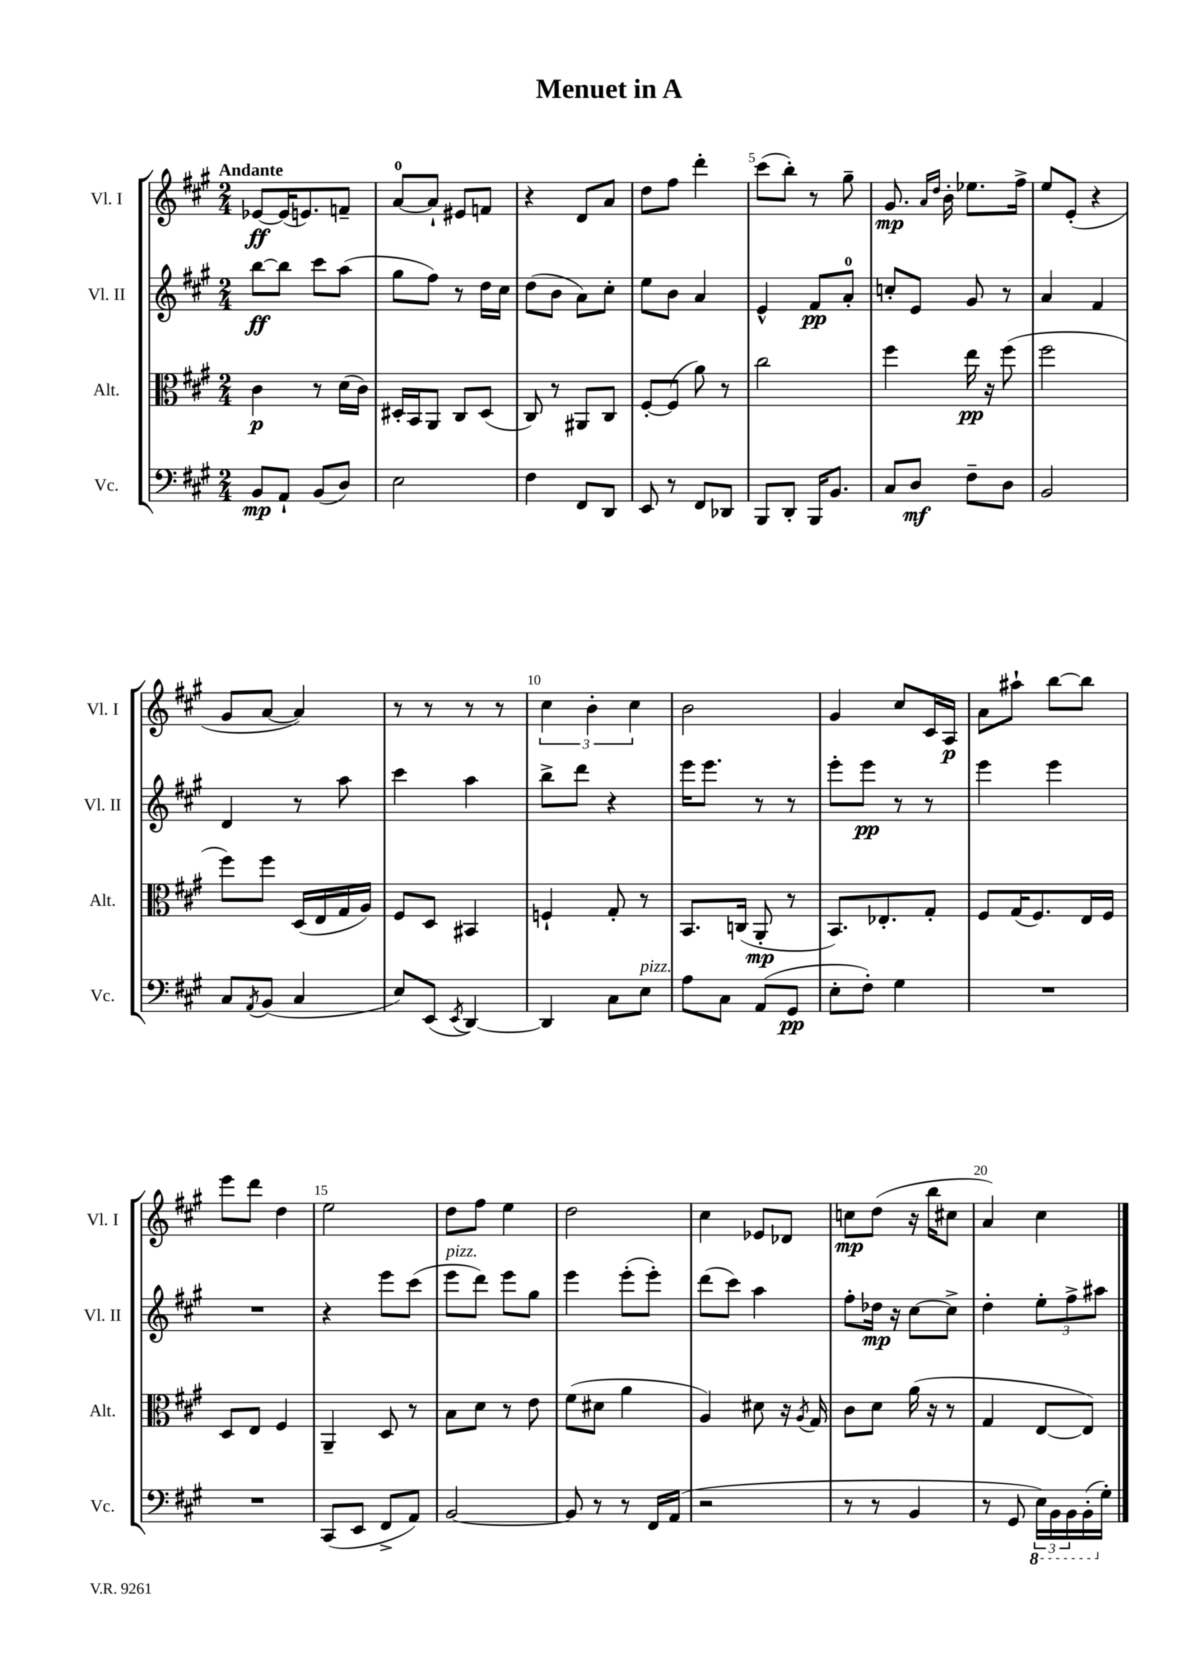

**kern	**dynam	**kern	**dynam	**kern	**dynam	**kern	**dynam
*part4	*part4	*part3	*part3	*part2	*part2	*part1	*part1
*staff4	*staff4	*staff3	*staff3	*staff2	*staff2	*staff1	*staff1
*I"Vc.	*	*I"Alt.	*	*I"Vl. II	*	*I"Vl. I	*
*I'Vc.	*	*I'Alt.	*	*I'Vl. II	*	*I'Vl. I	*
*clefF4	*	*clefC3	*	*clefG2	*	*clefG2	*
*k[f#c#g#]	*	*k[f#c#g#]	*	*k[f#c#g#]	*	*k[f#c#g#]	*
*M2/4	*	*M2/4	*	*M2/4	*	*M2/4	*
=1	=1	=1	=1	=1	=1	=1	=1
!	!	!	!	!	!	!LO:TX:a:B:t=Andante	!
8BB/L	mp	4c#\	p	[8bb\L	ff	[8e-X/L	ff
8AA`/J	.	.	.	8bb\J]	.	(16e-/K]	.
.	.	.	.	.	.	8.en/)	.
(8BB/L	.	8r	.	8ccc#\L	.	.	.
8D/J)	.	(16d\LL	.	(8aa\J	.	8fn~/J	.
.	.	16c#\JJ)	.	.	.	.	.
=2	=2	=2	=2	=2	=2	=2	=2
2E\	.	16D#X'/LL	.	8gg#\L	.	[8a/L	.
.	.	16BB/J	.	.	.	.	.
.	.	8AA/J	.	8ff#\J)	.	8a`/J]	.
.	.	8C#/L	.	8r	.	8e#X/L	.
.	.	(8D#/J	.	16dd\LL	.	8fn/J	.
.	.	.	.	16cc#\JJ	.	.	.
=3	=3	=3	=3	=3	=3	=3	=3
4F#\	.	8C#/)	.	(8dd\L	.	4r	.
.	.	8r	.	8b\J	.	.	.
8FF#/L	.	8AA#X/L	.	8a\L)	.	8d/L	.
8DD/J	.	8C#/J	.	8cc#'\J	.	8a/J	.
=4	=4	=4	=4	=4	=4	=4	=4
8EE/	.	[8F#'/L	.	8ee\L	.	8dd\L	.
8r	.	(8F#/J]	.	8b\J	.	8ff#\J	.
8FF#/L	.	8a\)	.	4a/	.	4ddd'\	.
8DD-X/J	.	8r	.	.	.	.	.
=5	=5	=5	=5	=5	=5	=5	=5
8BBB/L	.	2cc#\	.	4e^^/	.	(8ccc#\L	.
8DD'/J	.	.	.	.	.	8bb'\J)	.
16BBB/KL	.	.	.	8f#/L	pp	8r	.
8.BB/J	.	.	.	.	.	.	.
.	.	.	.	8a'/J	.	8gg#~\	.
=6	=6	=6	=6	=6	=6	=6	=6
8C#/L	.	4ff#\	.	8ccn'/L	.	8.g#/	mp
8D/J	mf	.	.	8e/J	.	.	.
.	.	.	.	.	.	16qqa/LL	.
.	.	.	.	.	.	16qqdd/JJ	.
.	.	.	.	.	.	16b'\	.
8F#~\L	.	16ee\	pp	8g#/	.	8.ee-X\L	.
.	.	16r	.	.	.	.	.
8D\J	.	(8ff#\	.	8r	.	.	.
.	.	.	.	.	.	16ff#^\Jk	.
=7	=7	=7	=7	=7	=7	=7	=7
2BB/	.	2ff#\	.	4a/	.	8ee/L	.
.	.	.	.	.	.	(8e'/J	.
.	.	.	.	4f#/	.	4r	.
!!LO:LB:g=z
=8	=8	=8	=8	=8	=8	=8	=8
8C#/L	.	8ff#\L)	.	4d/	.	8g#/L	.
8qAA/	.	.	.	.	.	.	.
(8BB/J	.	8ff#\J	.	.	.	[8a/J	.
4C#/	.	(16D/LL	.	8r	.	4a/])	.
.	.	16E/	.	.	.	.	.
.	.	16G#/	.	8aa\	.	.	.
.	.	16A/JJ)	.	.	.	.	.
=9	=9	=9	=9	=9	=9	=9	=9
8E/L)	.	8F#/L	.	4ccc#\	.	8r	.
(8EE/J	.	8D/J	.	.	.	8r	.
8qEE/	.	.	.	.	.	.	.
[4DD/)	.	4BB#X/	.	4aa\	.	8r	.
.	.	.	.	.	.	8r	.
=10	=10	=10	=10	=10	=10	=10	=10
4DD/]	.	4Fn`/	.	8bb^\L	.	6cc#\	.
.	.	.	.	8ddd\J	.	.	.
.	.	.	.	.	.	6b'\	.
8C#\L	.	8G#'/	.	4r	.	.	.
.	.	.	.	.	.	6cc#\	.
!LO:TX:a:i:t=pizz.	!	!	!	!	!	!	!
8E\J	.	8r	.	.	.	.	.
=11	=11	=11	=11	=11	=11	=11	=11
8A\L	.	8.BB/L	.	16eee\KL	.	2b\	.
.	.	.	.	8.eee\J	.	.	.
8C#\J	.	.	.	.	.	.	.
.	.	(16Cn/Jk	.	.	.	.	.
(8AA/L	.	8AA'/	mp	8r	.	.	.
8GG#/J	pp	8r	.	8r	.	.	.
=12	=12	=12	=12	=12	=12	=12	=12
8E'\L	.	8.BB/L)	.	8eee'\L	.	4g#/	.
8F#'\J)	.	.	.	8eee\J	pp	.	.
.	.	8.E-X'/	.	.	.	.	.
4G#\	.	.	.	8r	.	8cc#/L	.
.	.	8G#'/J	.	8r	.	16c#/L	.
.	.	.	.	.	.	16A/JJ	p
=13	=13	=13	=13	=13	=13	=13	=13
2r	.	8F#/L	.	4eee\	.	8a\L	.
.	.	(16G#/K	.	.	.	8aa#X`\J	.
.	.	8.F#/)	.	.	.	.	.
.	.	.	.	4eee\	.	[8bb\L	.
.	.	16E/L	.	.	.	8bb\J]	.
.	.	16F#/JJ	.	.	.	.	.
!!LO:LB:g=z
=14	=14	=14	=14	=14	=14	=14	=14
2r	.	8D/L	.	2r	.	8eee\L	.
.	.	8E/J	.	.	.	8ddd\J	.
.	.	4F#/	.	.	.	4dd\	.
=15	=15	=15	=15	=15	=15	=15	=15
(8CC#/L	.	4AA~/	.	4r	.	2ee\	.
8EE/J	.	.	.	.	.	.	.
8FF#^/L	.	8D/	.	8eee\L	.	.	.
8AA/J)	.	8r	.	(8ccc#\J	.	.	.
=16	=16	=16	=16	=16	=16	=16	=16
!	!	!	!	!LO:TX:a:i:t=pizz.	!	!	!
[2BB/	.	8B\L	.	8eee\L	.	8dd\L	.
.	.	8d\J	.	8ddd\J)	.	8ff#\J	.
.	.	8r	.	8eee\L	.	4ee\	.
.	.	8e\	.	8gg#\J	.	.	.
=17	=17	=17	=17	=17	=17	=17	=17
8BB/]	.	(8f#\L	.	4eee\	.	2dd\	.
8r	.	8d#X\J	.	.	.	.	.
8r	.	4a\	.	(8eee'\L	.	.	.
16FF#/LL	.	.	.	8eee'\J)	.	.	.
(16AA/JJ	.	.	.	.	.	.	.
=18	=18	=18	=18	=18	=18	=18	=18
2r	.	4A/)	.	(8ddd\L	.	4cc#\	.
.	.	.	.	8ccc#\J)	.	.	.
.	.	8d#X\	.	4aa\	.	8e-X/L	.
.	.	16r	.	.	.	8d-X/J	.
.	.	8qA/	.	.	.	.	.
.	.	16G#/	.	.	.	.	.
=19	=19	=19	=19	=19	=19	=19	=19
8r	.	8c#\L	.	8ff#'\L	.	8ccn\L	mp
8r	.	8d\J	.	16dd-X\Jk	mp	(8dd\J	.
.	.	.	.	16r	.	.	.
4BB/	.	(16a\	.	[8cc#\L	.	16r	.
.	.	16r	.	.	.	16bb\KL	.
.	.	8r	.	8cc#^\J]	.	8cc#X\J	.
=20	=20	=20	=20	=20	=20	=20	=20
8r	.	4G#/	.	4dd'\	.	4a/)	.
8GG#/	.	.	.	.	.	.	.
*8ba	*	*	*	*	*	*	*
24EE\LL)	.	[8E/L	.	12ee'\L	.	4cc#\	.
24BBB\	.	.	.	.	.	.	.
24BBB\	.	.	.	12ff#^\	.	.	.
(16BBB'\	.	8E/J])	.	.	.	.	.
.	.	.	.	12aa#X\J	.	.	.
*X8ba	*	*	*	*	*	*	*
16G#'\JJ)	.	.	.	.	.	.	.
==	==	==	==	==	==	==	==
*-	*-	*-	*-	*-	*-	*-	*-
